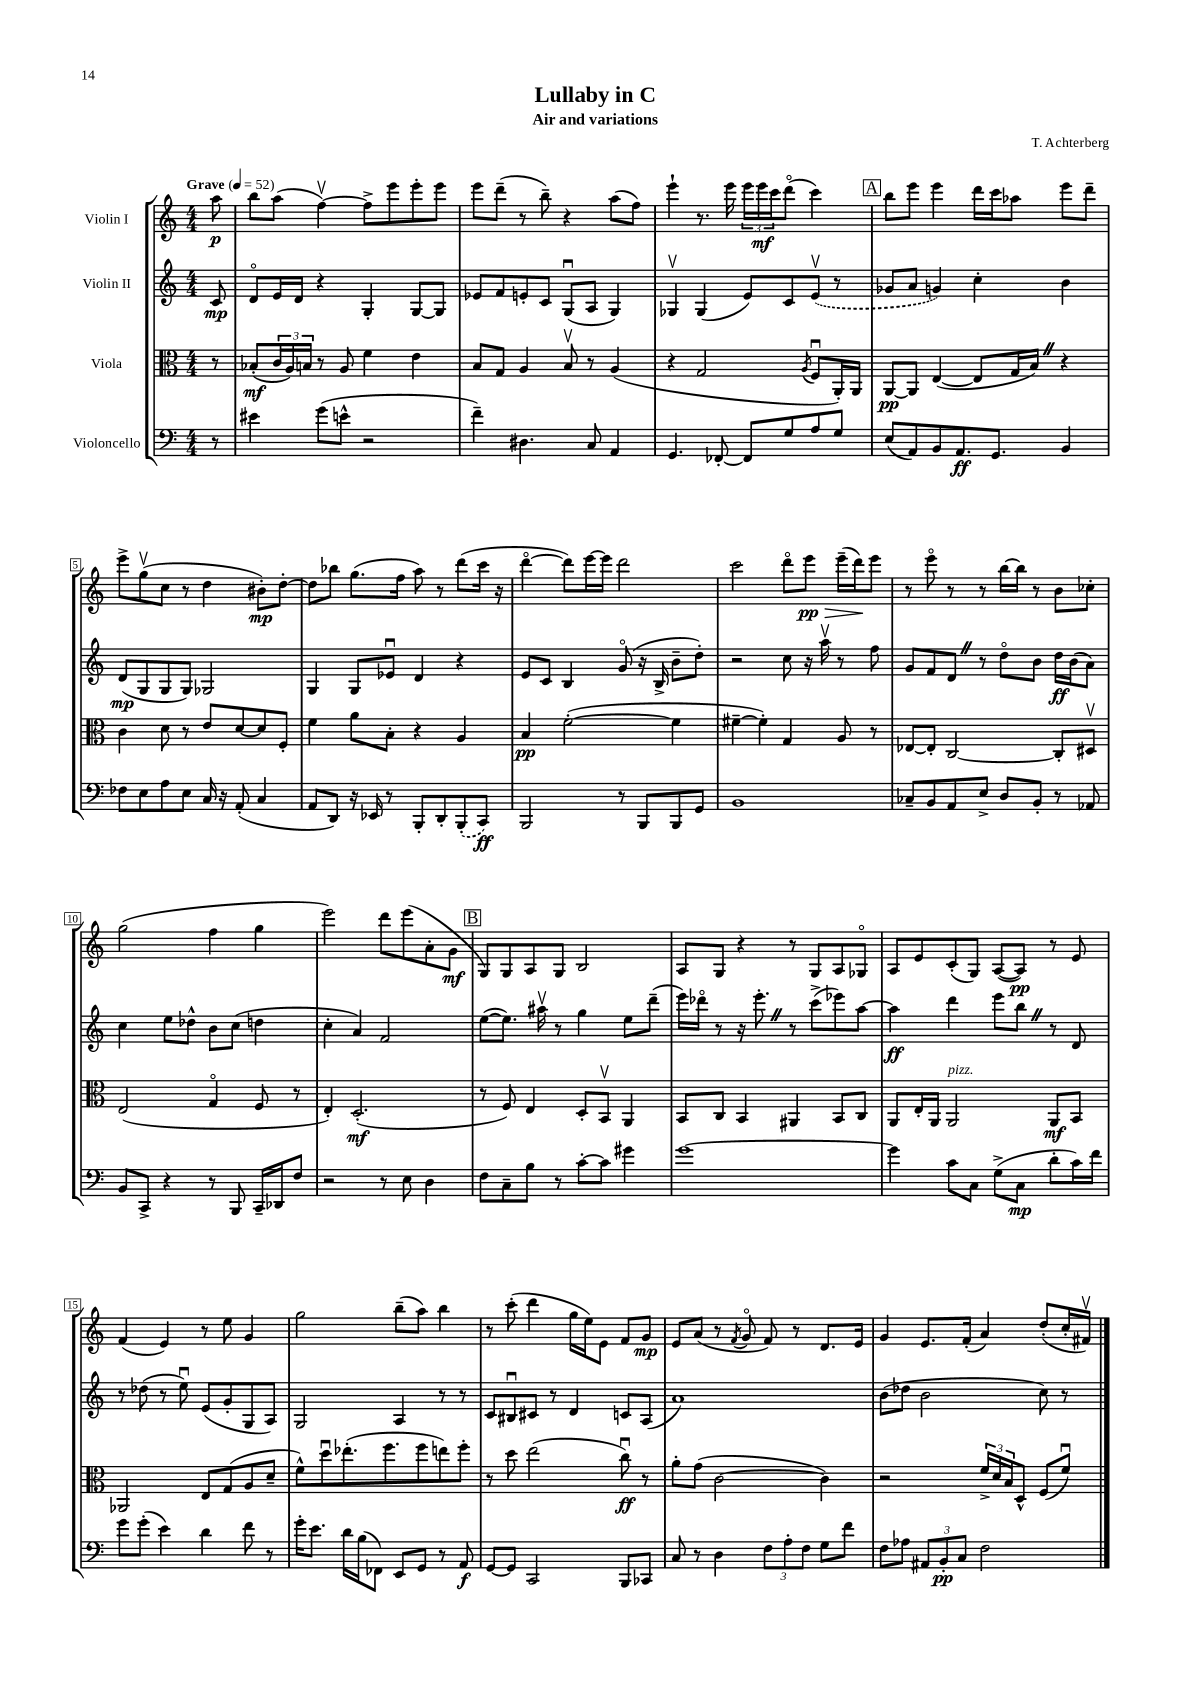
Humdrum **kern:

**kern	**kern	**kern	**kern
*staff4	*staff3	*staff2	*staff1
*clefF4	*clefC3	*clefG2	*clefG2
*k[]	*k[]	*k[]	*k[]
*M4/4	*M4/4	*M4/4	*M4/4
*MM52	*MM52	*MM52	*MM52
8r	8r	8c/	8aa\
=	=	=	=
4e#\	(8B-'/L	8do/L	8bb\L
.	24c/L	16e/L	(8aa\J
.	24A/)	.	.
.	.	16d/JJ	.
.	24B/JJ	.	.
(8g\L	8r	4r	[4ffv\)
8e^^\J	8A/	.	.
2r	4f\	4G'/	8ff^\]L
.	.	.	8eee\
.	4e\	[8G/L	8eee'\
.	.	8G/]J	8eee\J
=	=	=	=
4f~\)	8B/L	8e-/L	8eee\L
.	8G/J	8f/	(8ddd~\J
4.D#\	4A/	8e'/	8r
.	.	8c/J	8bb~\)
.	8Bv/	(8Gu/L	4r
8C/	8r	8A/J	.
4AA/	(4A/	4G/)	(8aa\L
.	.	.	8ff\J)
=	=	=	=
4.GG/	4r	4G-v/	4eee`\
.	2G/	(4G-/	8.r
[8FF-'/	.	.	.
.	.	.	16eee\
8FF-/]L	.	8e/L)	24eee\LL
.	.	.	24eee\
.	.	.	24ccc\J
8G/	.	8c/	(8dddo\J
.	8qA/	.	.
8A/	8Fu/L	(8ev/J	4ccc\)
8G/J	16AA'/L)	8r	.
.	16AA/JJ	.	.
=	=	=	=
(8E/L	[8AA/L	8g-/L	8bb\L
8AA/)	8AA/]J	8a/J	8eee\J
8BB/	([4E/	4g/)	4eee\
8.AA/	.	.	.
.	8E/]L	4cc'\	16ddd\LL
8.GG/J	.	.	16ccc\J
.	16G/L	.	8aa-\J
.	16B/JJ)	.	.
4BB/	4r	4b\	8eee\L
.	.	.	8ddd~\J
=	=	=	=
8F-\L	4c\	(8d/L	8eee^\L
8E\	.	8G/	(8ggv\
8A\	8d\	8G/	8cc\J
8E\J	8r	8G/J)	8r
16C/	8e/L	2G-/	4dd\
16r	.	.	.
(8AA'/	[8d/	.	.
4C/	8d/]	.	8b#'\L)
.	8F'/J	.	[8dd'\J
=	=	=	=
8AA/L	4f\	4G/	8dd\]L
8DD/J)	.	.	8bb-\J
16r	8a\L	8G/L	(8.gg\L
16EE-/	.	.	.
8r	8B'\J	8e-u/J	.
.	.	.	16ff\Jk
8BBB'/L	4r	4d/	8aa\)
8DD'/	.	.	8r
(8BBB'/	4A/	4r	(8ddd\L
8CC/J)	.	.	16ccc\Jk
.	.	.	16r
=	=	=	=
2BBB/	4B/	8e/L	[4dddo\
.	.	8c/J	.
.	([2f'\	4B/	8ddd\]L)
.	.	.	[16eee\L
.	.	.	16eee\]JJ
8r	.	(8go/	2ddd\
8BBB/L	.	16r	.
.	.	16B^/	.
8BBB/	4f\]	8b~\L	.
8GG/J	.	8dd'\J)	.
=	=	=	=
1BB	[4f#~\	2r	2ccc\
.	4f#'\])	.	.
.	4G/	8cc\	8dddo\L
.	.	16r	8eee\J
.	.	16aav\	.
.	8A/	8r	(16eee~\LL
.	.	.	16ddd\J)
.	8r	8ff\	8eee\J
=	=	=	=
8C-~/L	[8E-/L	8g/L	8r
8BB/	8E-'/]J	8f/	8eeeo\
8AA/	[2C/	8d/J	8r
8E^/J	.	8r	8r
8D/L	.	8ddo\L	[16bb\LL
.	.	.	16bb\]JJ
8BB'/J	.	8b\J	8r
8r	8C'/]L	16dd\LL	8b\L
.	.	(16b\J	.
8AA-/	8D#v/J	8a\J)	8cc-'\J
=	=	=	=
8BB/L	(2E/	4cc\	(2gg\
8CC^/J	.	.	.
4r	.	8ee\L	.
.	.	8dd-^^\J	.
8r	4Go/	8b\L	4ff\
8BBB/	.	(8cc\J	.
16CC~/LL	8F/	4dd\	4gg\
16DD-/J	.	.	.
8F/J	8r	.	.
=	=	=	=
2r	4E'/)	4cc'\	2eee\)
.	(2.D'/	4a/)	.
8r	.	2f/	8ddd\L
8E\	.	.	(8eee\
4D\	.	.	8a'\
.	.	.	8g\J
=	=	=	=
8F\L	8r	([8ee\L	8G/L)
8C~\	8F/)	8.ee\]J)	8G/
8B\J	4E/	.	8A/
.	.	16aa#v\	.
8r	.	8r	8G/J
[8c'\L	8D'/L	4gg\	2B/
8c\]J	8BBv/J	.	.
4g#\	4AA/	8ee\L	.
.	.	(8ddd~\J	.
=	=	=	=
[1g	8BB/L	16eee\LL)	8A/L
.	.	16ddd-o\JJ	.
.	8C/J	8r	8G/J
.	4BB/	16r	4r
.	.	8.eee'\	.
.	4AA#/	8r	8r
.	.	(8ccc^\L	8G/L
.	8BB/L	8eee-\)	8A/
.	8C/J	[8aa\J	8G-o/J
=	=	=	=
4g\]	8AA/L	4aa\]	8A/L
.	16E'/L	.	8e/
.	16AA/JJ	.	.
8c\L	2AA/	4ddd\	(8c'/
8C\J	.	.	8G/J)
(8G^\L	.	8eee\L	([8A/L
8C\J	.	8bb\J	8A/]J)
8d'\L	8AA/L	8r	8r
16c\L)	8BB/J	8d/	8e/
16f\JJ	.	.	.
=	=	=	=
8g\L	2AA-/	8r	(4f/
(8g'\J	.	(8dd-\	.
4e\)	.	8r	4e/)
.	.	8eeu\)	.
4d\	8E/L	(8e/L	8r
.	(8G/	8g'/	8ee\
8f\	8A/	8G/	4g/
8r	8d~/J	8A/J)	.
=	=	=	=
16g'\LK	8f^^\L)	2G/	2gg\
8.e\J	.	.	.
.	8ddu\	.	.
16d\LL	(8.ee-'\	.	.
(16B\J	.	.	.
8FF-\J)	.	.	.
.	8.ff\	.	.
8EE/L	.	4A/	(8bb~\L
8GG/J	8ff\	.	8aa\J)
8r	8ee\)	8r	4bb\
8AA/	8ff'\J	8r	.
=	=	=	=
[8GG/L	8r	8c/L	8r
8GG/]J	8dd\	8B#u/	(8ccc'\
2CC/	(2ee\	8c#/J	4ddd\
.	.	8r	.
.	.	4d/	16gg\LL
.	.	.	16ee\J)
.	.	.	8e\J
8BBB/L	8ccu\)	8c/L	8f/L
8CC-/J	8r	(8A/J	8g/J
=	=	=	=
8C/	8a'\L	1a)	8e/L
8r	(8g\J	.	(8a/J
4D\	[2c\	.	8r
.	.	.	8qf/
.	.	.	8go/
12F\L	.	.	8f/)
12A'\	.	.	.
.	.	.	8r
12F\J	.	.	.
8G\L	4c\])	.	8.d/L
8f\J	.	.	.
.	.	.	16e/Jk
=	=	=	=
8F\L	2r	(8b\L	4g/
8A-\J	.	8dd-\J	.
12AA#/L	.	2b\	8.e/L
12BB'/	.	.	.
12C/J	.	.	.
.	.	.	(16f'/Jk
2F\	24f^/LL	.	4a/)
.	24d/	.	.
.	24B/J	.	.
.	8D^^/J	.	.
.	(8F/L	8cc\)	(8dd'/L
.	8fu/J)	8r	16cc'/L
.	.	.	16f#v/JJ)
==	==	==	==
*-	*-	*-	*-
